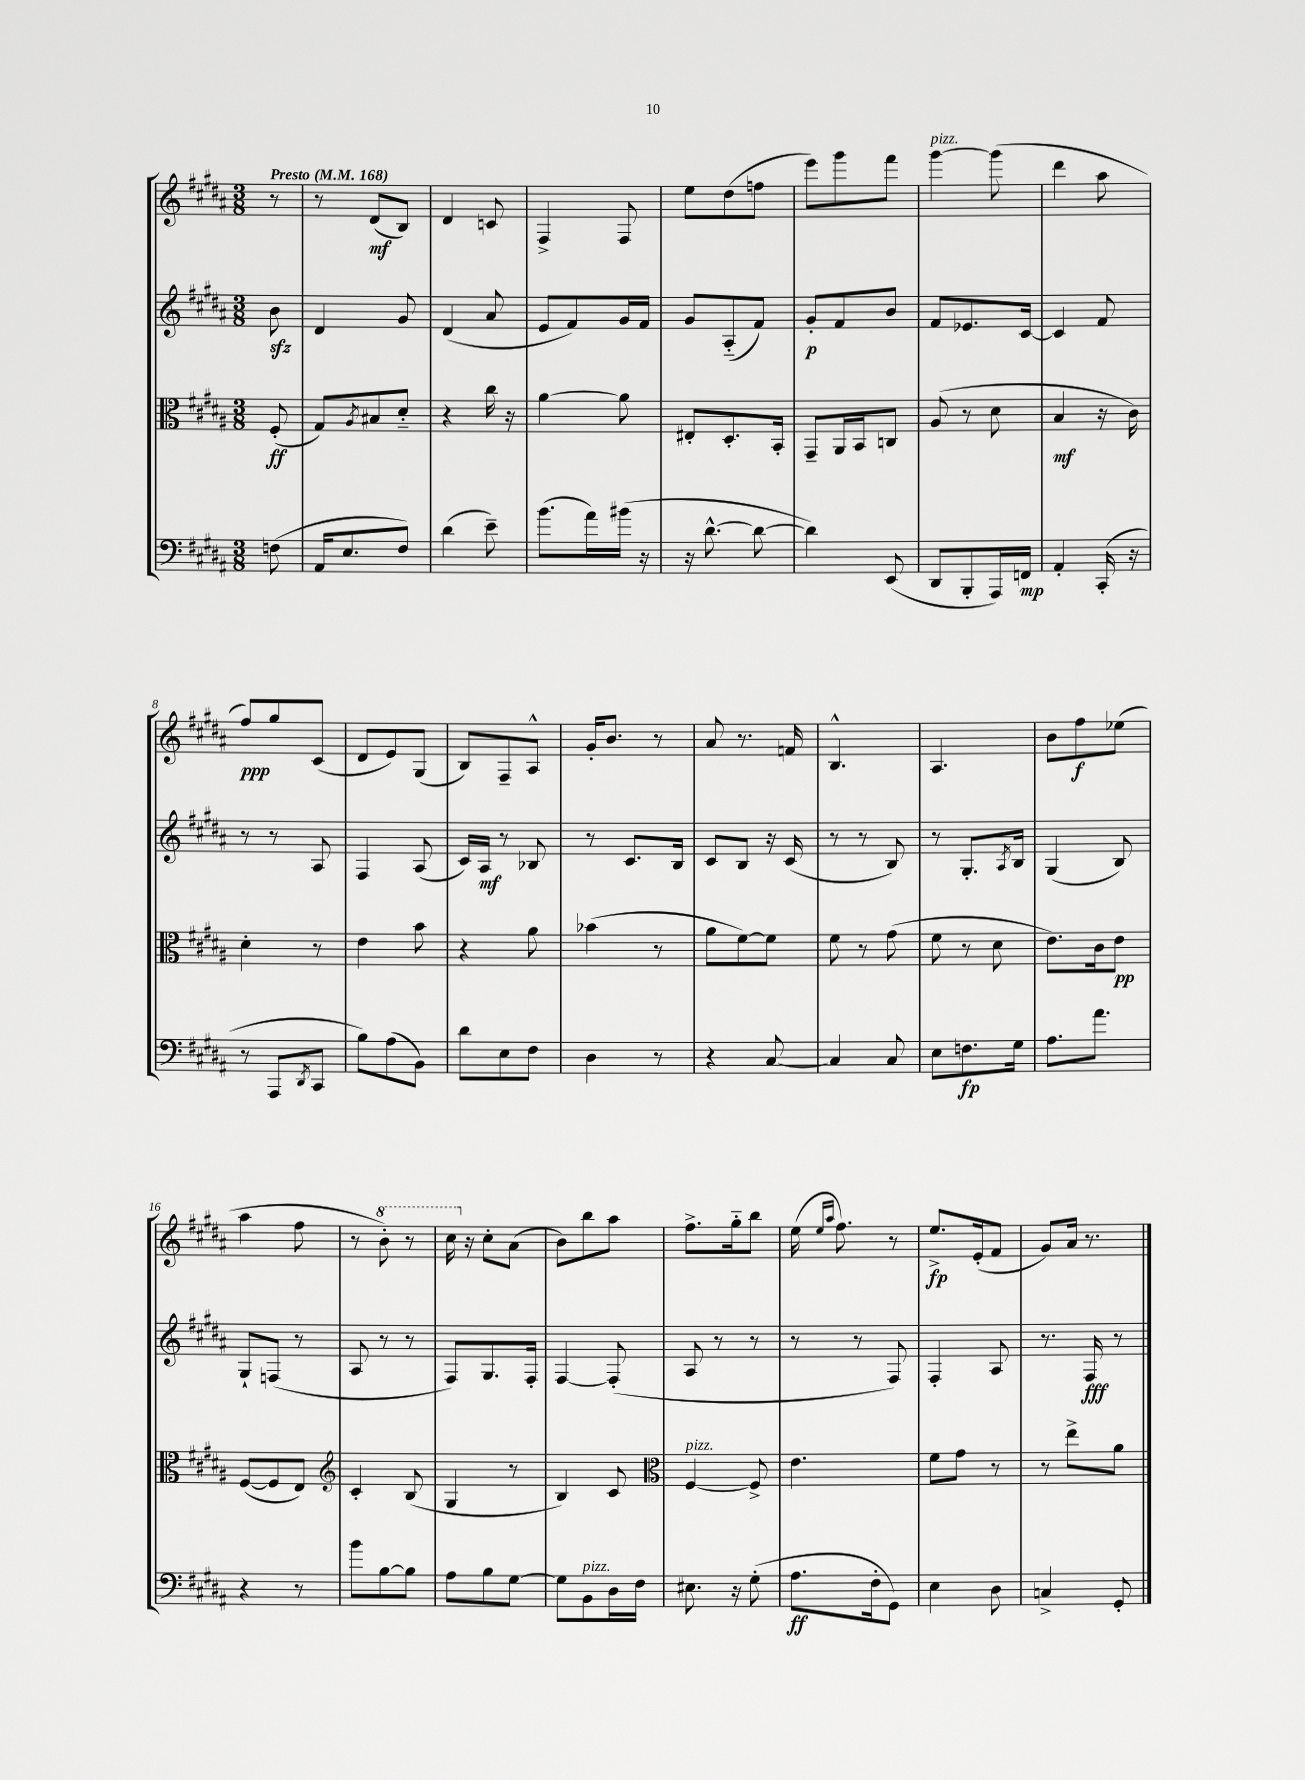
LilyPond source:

<<
\new StaffGroup <<
\new Staff = "s0" {
    \clef treble \key b \major \numericTimeSignature \time 3/8 \partial 8 \tempo "Presto" 4 = 168
    r8 |
    r8 dis'8\mf( b8) |
    dis'4 c'8 |
    fis4-> fis8 |
    e''8 dis''8( f''8 |
    e'''8) gis'''8 fis'''8 |
    gis'''4~^\markup { \italic "pizz." } gis'''8( |
    dis'''4 ais''8 |
    fis''8\ppp) gis''8 cis'8( |
    dis'8 e'8) gis8( |
    b8) fis8-- ais8-^ |
    gis'16-. b'8. r8 |
    ais'8 r8. f'16 |
    b4.-^ |
    ais4. |
    b'8 fis''8\f ees''8( |
    ais''4 fis''8 |
    r8 \ottava #1 b''8-.) r8 |
    cis'''16 \ottava #0 r16 cis''8-. ais'8( |
    b'8) b''8 ais''8 |
    fis''8.-> gis''16-_ b''8 |
    e''16( \grace { e''16 ais''16 } fis''8.) r8 |
    e''8.->\fp e'16-.( fis'8 |
    gis'8) ais'16 r8. \bar "|." |
}
\new Staff = "s1" {
    \clef treble \key b \major \numericTimeSignature \time 3/8 \partial 8
    b'8\sfz |
    dis'4 gis'8 |
    dis'4( ais'8 |
    e'8 fis'8) gis'16 fis'16 |
    gis'8 ais8-_( fis'8) |
    gis'8-.\p fis'8 b'8 |
    fis'8 ees'8. cis'16~ |
    cis'4 fis'8 |
    r8 r8 ais8 |
    fis4 ais8( |
    cis'16) ais16\mf r8 bes8 |
    r8 cis'8. b16 |
    cis'8 b8 r16 cis'16( |
    r8 r8 b8) |
    r8 gis8.-. \acciaccatura { ais8 } b16 |
    gis4( b8) |
    gis8-! f8( r8 |
    ais8 r8 r8 |
    fis8) gis8. fis16-. |
    fis4~ fis8-.( |
    ais8 r8 r8 |
    r8 r8 fis8) |
    fis4-. ais8 |
    r8. fis16\fff r8 \bar "|." |
}
\new Staff = "s2" {
    \clef alto \key b \major \numericTimeSignature \time 3/8 \partial 8
    fis8-.\ff( |
    gis8) \acciaccatura { ais8 } bis8 dis'8-_ |
    r4 cis''16 r16 |
    ais'4~ ais'8 |
    eis8-. dis8.-. b,16-. |
    gis,8-- ais,16 b,16 c8 |
    ais8( r8 dis'8 |
    b4\mf r16 cis'16) |
    dis'4-. r8 |
    e'4 b'8 |
    r4 ais'8 |
    bes'4( r8 |
    ais'8 fis'8~) fis'8 |
    fis'8 r8 gis'8( |
    fis'8 r8 dis'8 |
    e'8.) cis'16 e'8\pp |
    fis8~( fis8 e8) |
    \clef treble cis'4-. b8( |
    gis4 r8 |
    b4) cis'8 |
    \clef alto fis4~^\markup { \italic "pizz." } fis8-> |
    e'4. |
    fis'8 gis'8 r8 |
    r8 e''8-> ais'8 \bar "|." |
}
\new Staff = "s3" {
    \clef bass \key b \major \numericTimeSignature \time 3/8 \partial 8
    f8( |
    ais,16 e8. fis8) |
    dis'4( e'8--) |
    b'8.( ais'16) bis'16( r16 |
    r16 dis'8.~-^ dis'8~ |
    dis'4) e,8( |
    dis,8 b,,8-. ais,,16) f,16\mp |
    ais,4-. cis,16-.( r16 |
    r8 ais,,8 \acciaccatura { dis,8 } cis,8 |
    b8) ais8( b,8) |
    dis'8 e8 fis8 |
    dis4 r8 |
    r4 cis8~ |
    cis4 cis8 |
    e8 f8.\fp gis16 |
    ais8. ais'8. |
    r4 r8 |
    b'8 b8~ b8 |
    ais8 b8 gis8~ |
    gis8 b,8^\markup { \italic "pizz." } dis16 fis16 |
    eis8. r16 gis8-.( |
    ais8.\ff fis16-. gis,8) |
    e4 dis8 |
    c4-> gis,8-. \bar "|." |
}
>>
>>
